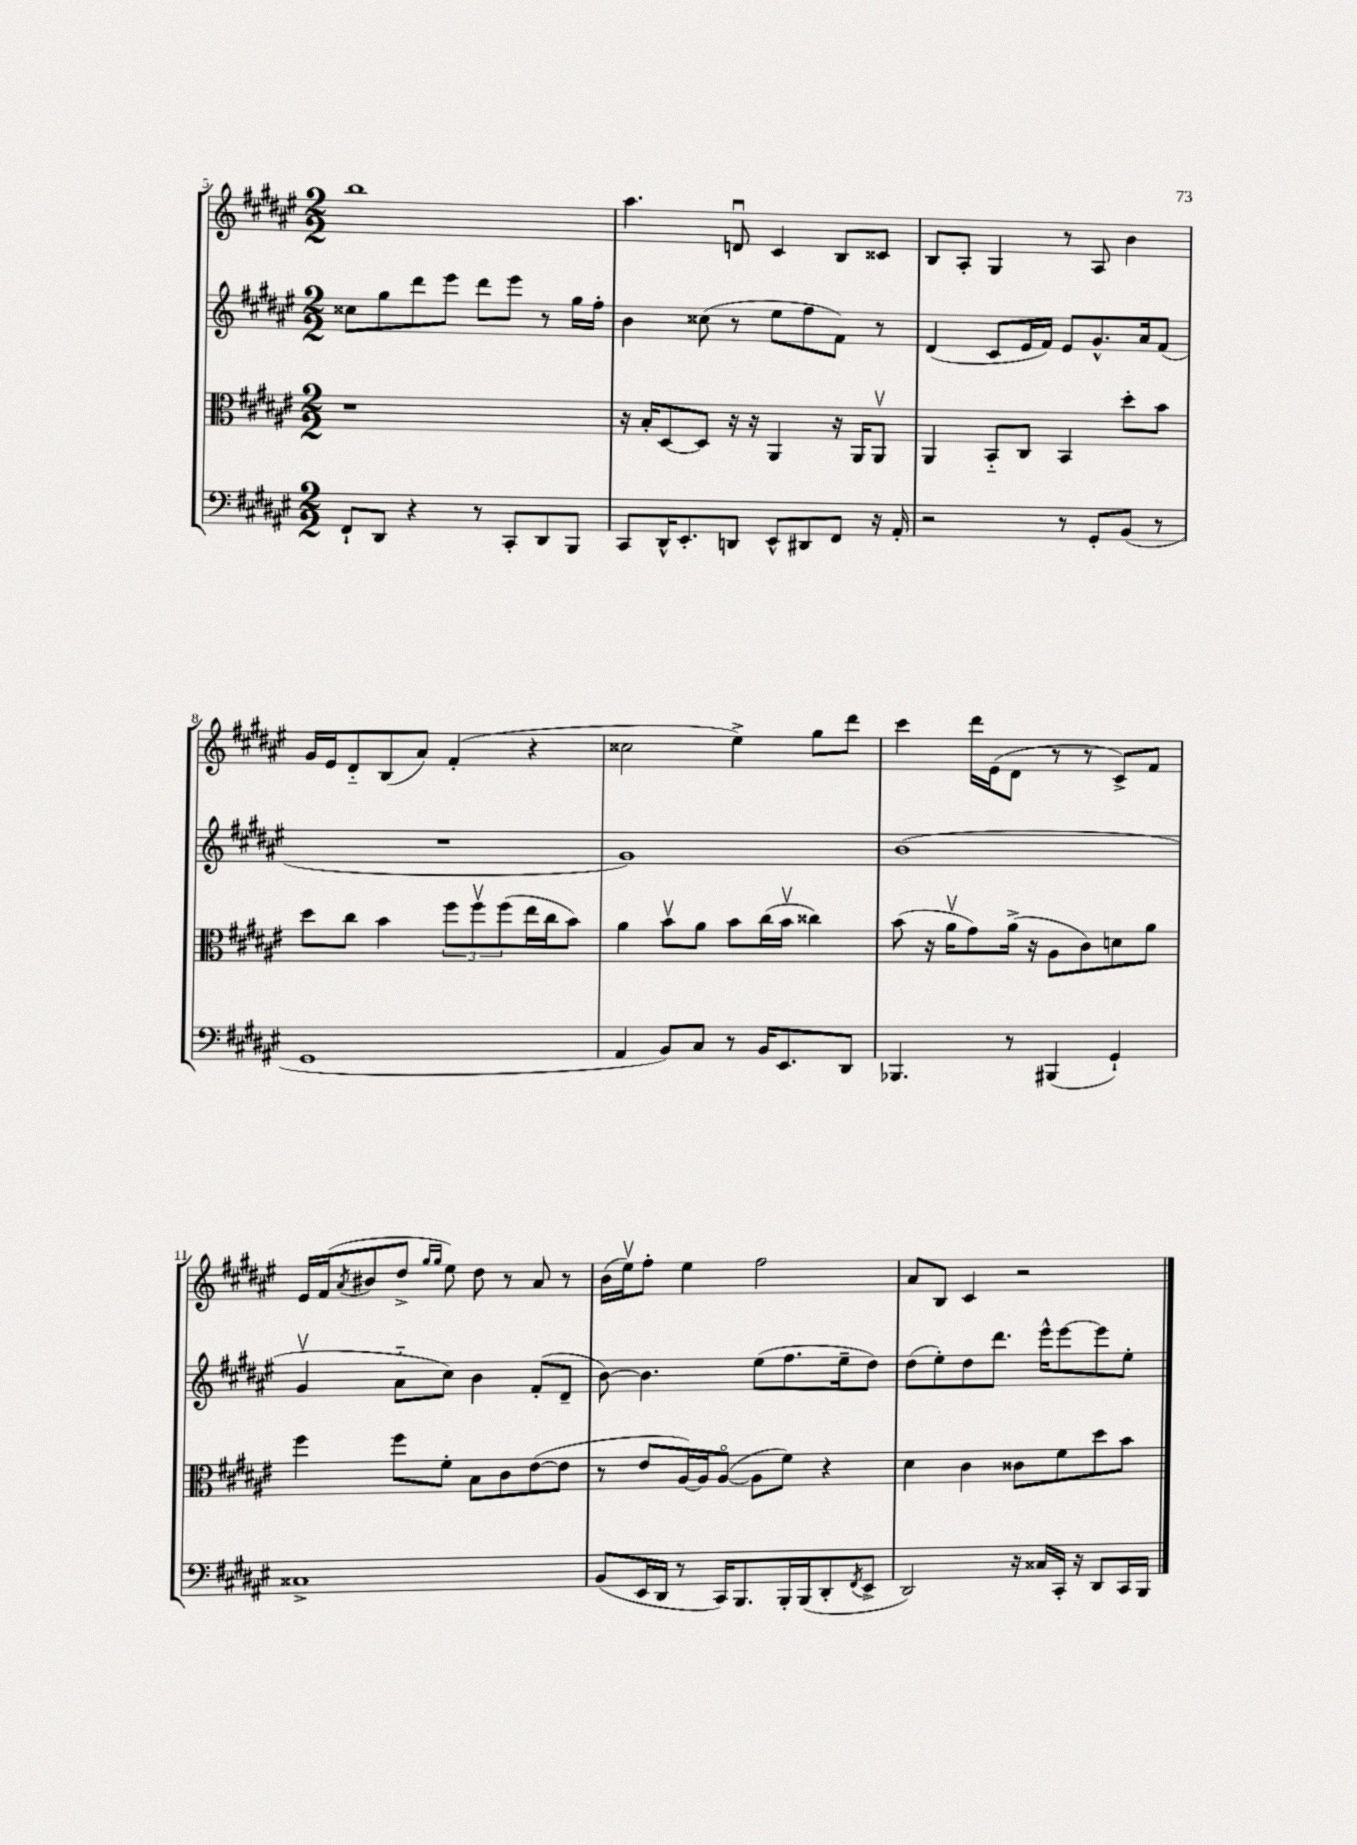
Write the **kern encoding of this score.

**kern	**kern	**kern	**kern
*part4	*part3	*part2	*part1
*staff4	*staff3	*staff2	*staff1
*clefF4	*clefC3	*clefG2	*clefG2
*k[f#c#g#d#a#e#]	*k[f#c#g#d#a#e#]	*k[f#c#g#d#a#e#]	*k[f#c#g#d#a#e#]
*M2/2	*M2/2	*M2/2	*M2/2
=5	=5	=5	=5
8FF#`/L	1r	8cc##X\L	1bb
8DD#/J	.	8gg#\	.
4r	.	8ddd#\	.
.	.	8eee#\J	.
8r	.	8ddd#\L	.
8CC#'/L	.	8eee#\J	.
8DD#/	.	8r	.
8BBB/J	.	16gg#\LL	.
.	.	16ff#'\JJ	.
=6	=6	=6	=6
8CC#/L	16r	4b\	4.aa#\
.	16B'/KL	.	.
16DD#^^/K	[8D#/	.	.
8.EE#'/	.	.	.
.	8D#/J]	(8cc##X\	.
8DDn/J	16r	8r	8dnu/
.	16r	.	.
8EE#^^/L	4AA#/	8ee#\L	4c#/
8DD#X/	.	8ff#\	.
8FF#/J	16r	8f#\J)	8B/L
.	16AA#/KL	.	.
16r	8AA#v/J	8r	8c##X/J
16AA#'/	.	.	.
=7	=7	=7	=7
2r	4AA#/	(4d#/	8B/L
.	.	.	8A#'/J
.	8BB/L	8c#/L	4G#/
.	8C#/J	16e#/L	.
.	.	16f#/JJ)	.
8r	4BB/	8e#/L	8r
8GG#'/L	.	8.g#^^/	8A#/
(8BB/J	8dd#'\L	.	4b\
.	.	16a#/k	.
8r	8b\J	(8f#/J	.
!!LO:LB:g=z
=8	=8	=8	=8
1GG#	8dd#\L	1r	16g#/LL
.	.	.	16e#/J
.	8cc#\J	.	8d#/
.	4b\	.	(8B/
.	.	.	8a#/J)
.	12ff#\L	.	(4f#'/
.	12ff#v\	.	.
.	(12ff#\	.	.
.	16ee#\L	.	4r
.	16cc#\J	.	.
.	8b\J)	.	.
=9	=9	=9	=9
4AA#/	4a#\	1g#)	2cc##X\
8BB/L)	8bv\L	.	.
8C#/J	8a#\J	.	.
8r	8b\L	.	4ee#^\)
16BB/KL	(16cc#\L	.	.
8.EE#/	16bv\JJ	.	.
.	4cc##X\)	.	8gg#\L
8DD#/J	.	.	8ddd#\J
=10	=10	=10	=10
4.BBB-X/	(8b\	(1b	4ccc#\
.	16r	.	.
.	16a#v\KL	.	.
.	8g#\)	.	16ddd#\LL
.	.	.	(16e#\J
8r	(16a#^\Jk	.	8d#\J
.	16r	.	.
(4BBB#X/	8A#\L	.	8r
.	8c#\)	.	8r
4GG#`/)	8dn\	.	8c#^/L)
.	8a#\J	.	8f#/J
!!LO:LB:g=z
=11	=11	=11	=11
1C##X^	4ff#\	4g#v/	16e#/LL
.	.	.	(16f#/J
.	.	.	8qa#/
.	.	.	8b#X/
.	8ff#\L	8a#\L	8dd#^/J
.	.	.	16qqgg#/LL
.	.	.	16qqgg#/JJ
.	8f#'\J	8cc#\J)	8ee#\)
.	8B\L	4b\	8dd#\
.	8c#\	.	8r
.	([8e#\	(8f#'/L	8a#/
.	8e#\J]	8d#~/J	8r
=12	=12	=12	=12
(8BB/L	8r	[8b\)	(16b\LL
.	.	.	16ee#v\J)
16EE#/L	8e#/L	4.b\]	8ff#'\J
16DD#/JJ	.	.	.
8r	[16A#/L)	.	4ee#\
.	16A#/J]	.	.
16CC#/KL)	([8A#/J	.	.
8.BBB/	.	.	.
.	8A#\L]	(8ee#\L	2ff#\
16BBB'/L	8f#\J)	8.ff#\	.
(16BBB/J	.	.	.
8DD#'/	4r	.	.
.	.	16ee#~\k	.
8qFF#/	.	.	.
8EE#^/J	.	8dd#\J)	.
=13	=13	=13	=13
2DD#/)	4d#\	(8dd#\L	8a#/L
.	.	8ee#'\)	8B/J
.	4c#\	8dd#\	4c#/
.	.	8.ddd#\J	.
16r	8c##X\L	.	2r
16C##X/LL	.	16eee#^^\KL	.
16CC#'/JJ	8f#\	[8eee#\	.
16r	.	.	.
8DD#/L	8dd#\	8eee#\]	.
16CC#/L	8b\J	8ee#'\J	.
16BBB/JJ	.	.	.
==	==	==	==
*-	*-	*-	*-
